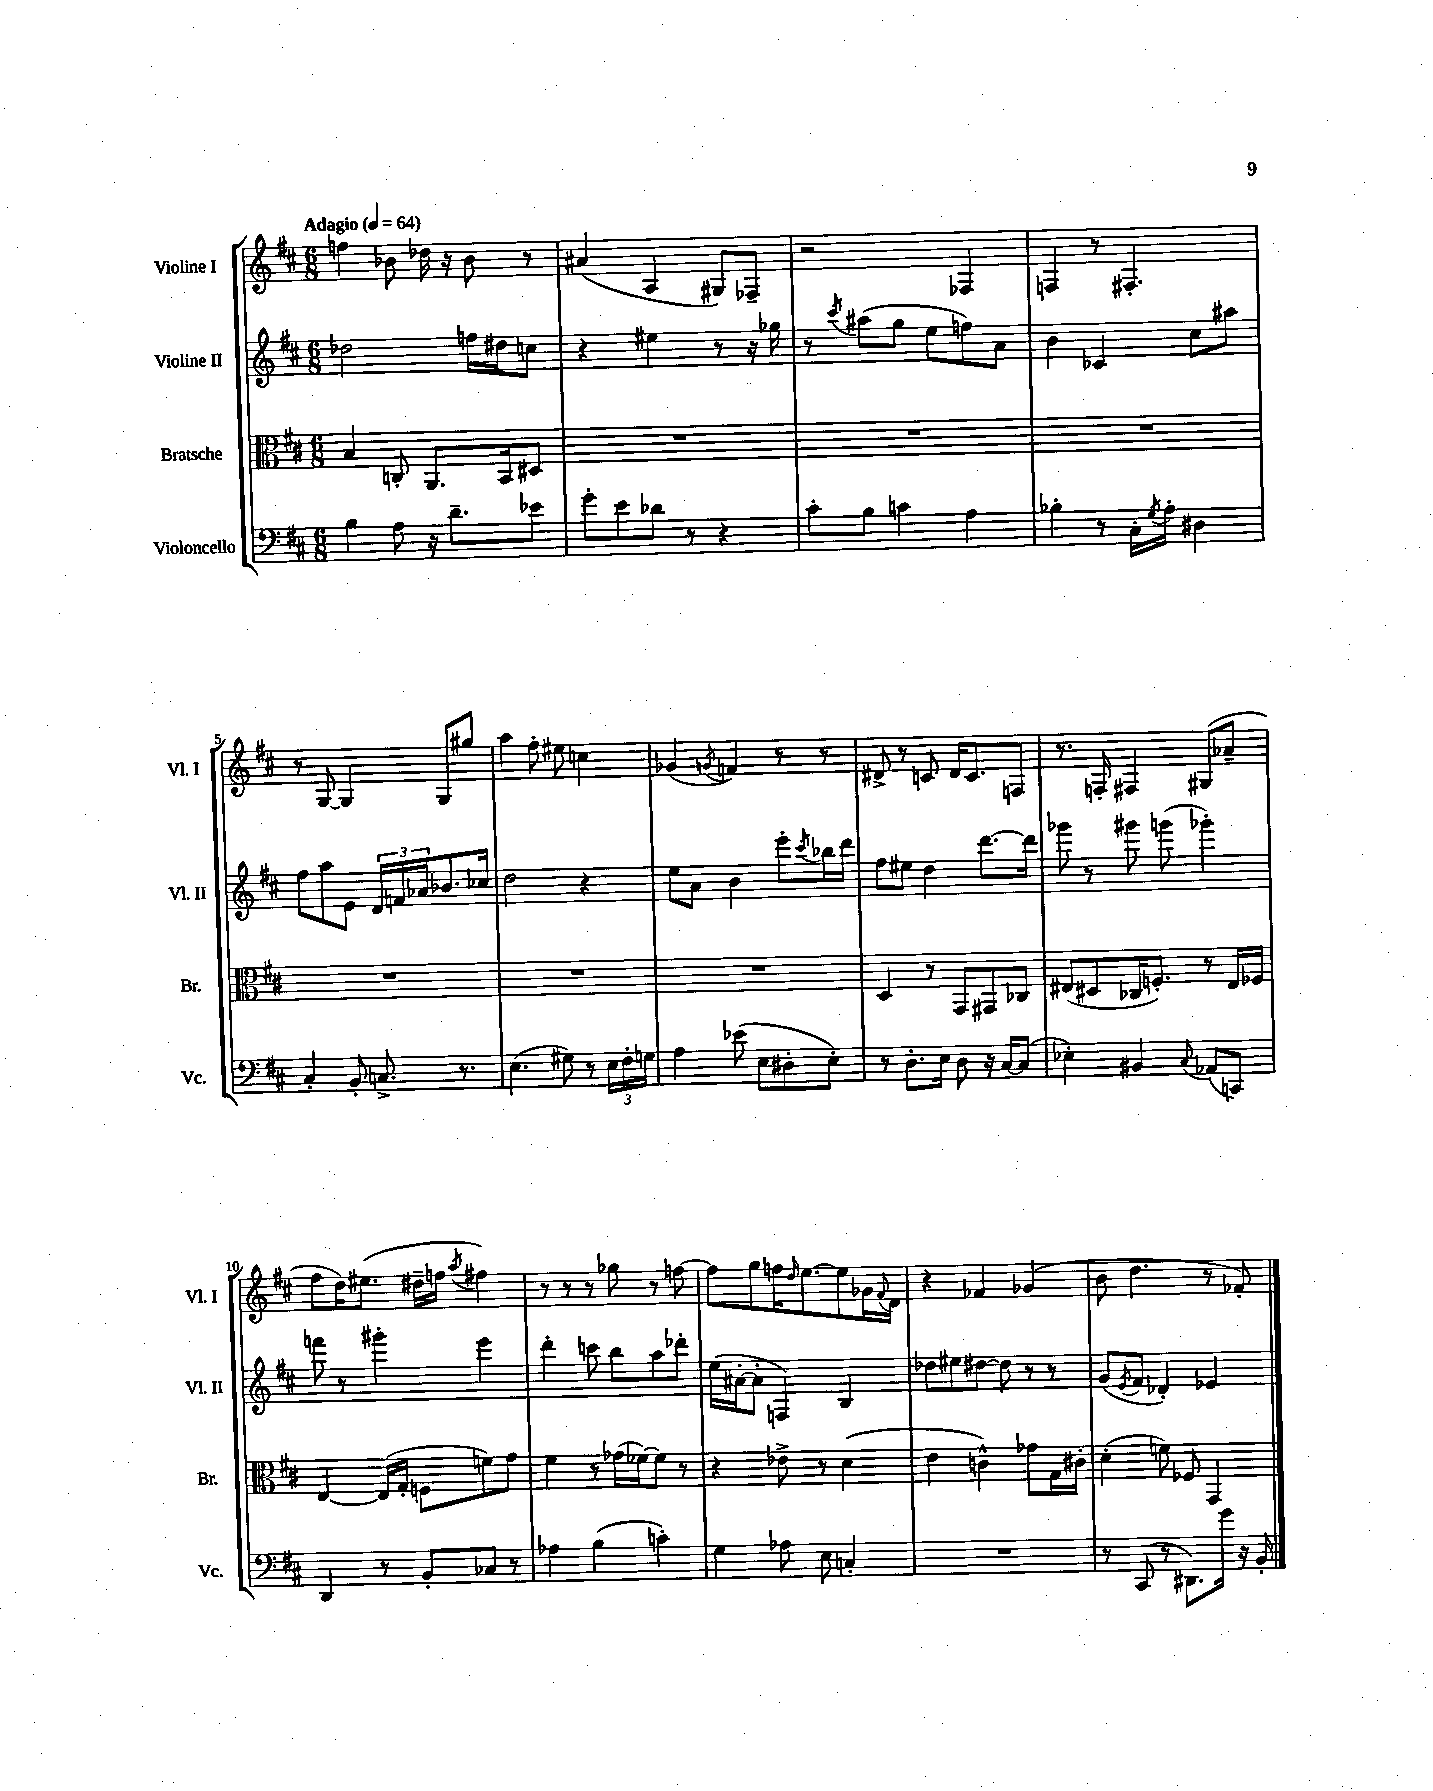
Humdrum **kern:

**kern	**kern	**kern	**kern
*staff4	*staff3	*staff2	*staff1
*clefF4	*clefC3	*clefG2	*clefG2
*k[f#c#]	*k[f#c#]	*k[f#c#]	*k[f#c#]
*M6/8	*M6/8	*M6/8	*M6/8
*MM64	*MM64	*MM64	*MM64
4B	4B	2dd-	4ff
8A	8C'	.	8b-
16r	8.AA	.	16dd-
8.d~	.	.	16r
.	.	16ff	8b-
.	16BB	16dd#	.
8e-	8D#	8cc	8r
=	=	=	=
8g'	2.r	4r	(4a#
8e	.	.	.
8d-	.	4ee#	4A
8r	.	.	.
4r	.	8r	8G#)
.	.	16r	8F-~
.	.	16gg-	.
=	=	=	=
8c#'	2.r	8r	2r
.	.	8qccc#	.
8B	.	(8aa#	.
4c	.	8gg	.
.	.	8ee	.
4A	.	8ff)	4F-
.	.	8a	.
=	=	=	=
4B-'	2.r	4b	4F
8r	.	4c-	8r
16C#'	.	.	4.F#'
8qG	.	.	.
16A'	.	.	.
4D#	.	8cc#	.
.	.	8aa#	.
=	=	=	=
4C#'	2.r	8ff#	8r
.	.	8aa	[8G
8BB'	.	8e	4G]
8.C^	.	24d	.
.	.	24f	.
.	.	24a-	.
.	.	8.b-	8G
8.r	.	.	.
.	.	.	8gg#
.	.	16cc-	.
=	=	=	=
(4.E	2.r	2dd	4aa
.	.	.	8ff#'
8G#)	.	.	8ee#
8r	.	4r	4cc
24E	.	.	.
24F#'	.	.	.
24G	.	.	.
=	=	=	=
4A	2.r	8ee	(4g-
.	.	8a	.
.	.	.	8qg
(8e-	.	4b	4f)
8E	.	.	.
8D#'	.	8eee'	8r
.	.	8qccc#	.
8E')	.	16bb-	8r
.	.	16ddd	.
=	=	=	=
8r	4D	8ff#	8d#^
8.D'	.	8ee#	8r
.	8r	4dd	8c
16E	.	.	.
8D	8GG	.	16d#
.	.	.	8.c
16r	8GG#	[8.ddd	.
[16C#	.	.	.
(8C#]	8C-	.	8F
.	.	16ddd]	.
=	=	=	=
4E-')	(8E#	8ggg-	8.r
.	8D#	8r	.
.	.	.	16F'
4BB#	16C-	8ggg#	4F#
.	8.F')	.	.
.	.	(8ggg	.
8qqC#	.	.	.
(8AA-	8r	4ggg-')	(8G#
8CC)	16E#	.	8a-~
.	16F-	.	.
=	=	=	=
4DD	[4E	8fff	8ff#
.	.	8r	16dd)
.	.	.	(8.ee#
8r	(16E]	4ggg#'	.
.	16G'	.	.
8BB'	8F	.	16dd#~
.	.	.	16ff
.	.	.	8qaa
8C-	8f)	4eee	4ff#)
8r	8g	.	.
=	=	=	=
4A-	4f#	4ddd'	8r
.	.	.	8r
(4B	8r	8ccc	8r
.	(16g-	8bb	8gg-
.	[16f-)	.	.
4c')	8f-]	8aa	8r
.	8r	8ddd-'	[8ff
=	=	=	=
4G	4r	(16ee	8ff]
.	.	[16a#'	.
.	.	8a#']	8gg
8A-	8e-^	4F)	16ff
.	.	.	16qqdd
.	.	.	[8.ee
8E	8r	.	.
4C'	(4d	4B	8ee]
.	.	.	16g-
.	.	.	8qqf#
.	.	.	16d
=	=	=	=
2.r	4e	8dd-	4r
.	.	8ee#	.
.	4c^^)	[8dd#	4f-
.	.	8dd#]	.
.	8g-	8r	(4g-
.	16G	8r	.
.	16c#'	.	.
=	=	=	=
8r	(4d'	(8g	8b
.	.	8qe	.
(8CC#	.	8f#	4.dd
8r	8f)	4d-')	.
8.DD#)	8F-	.	.
.	4GG	4e-	8r
16g	.	.	.
16r	.	.	8f-')
16BB'	.	.	.
==	==	==	==
*-	*-	*-	*-
